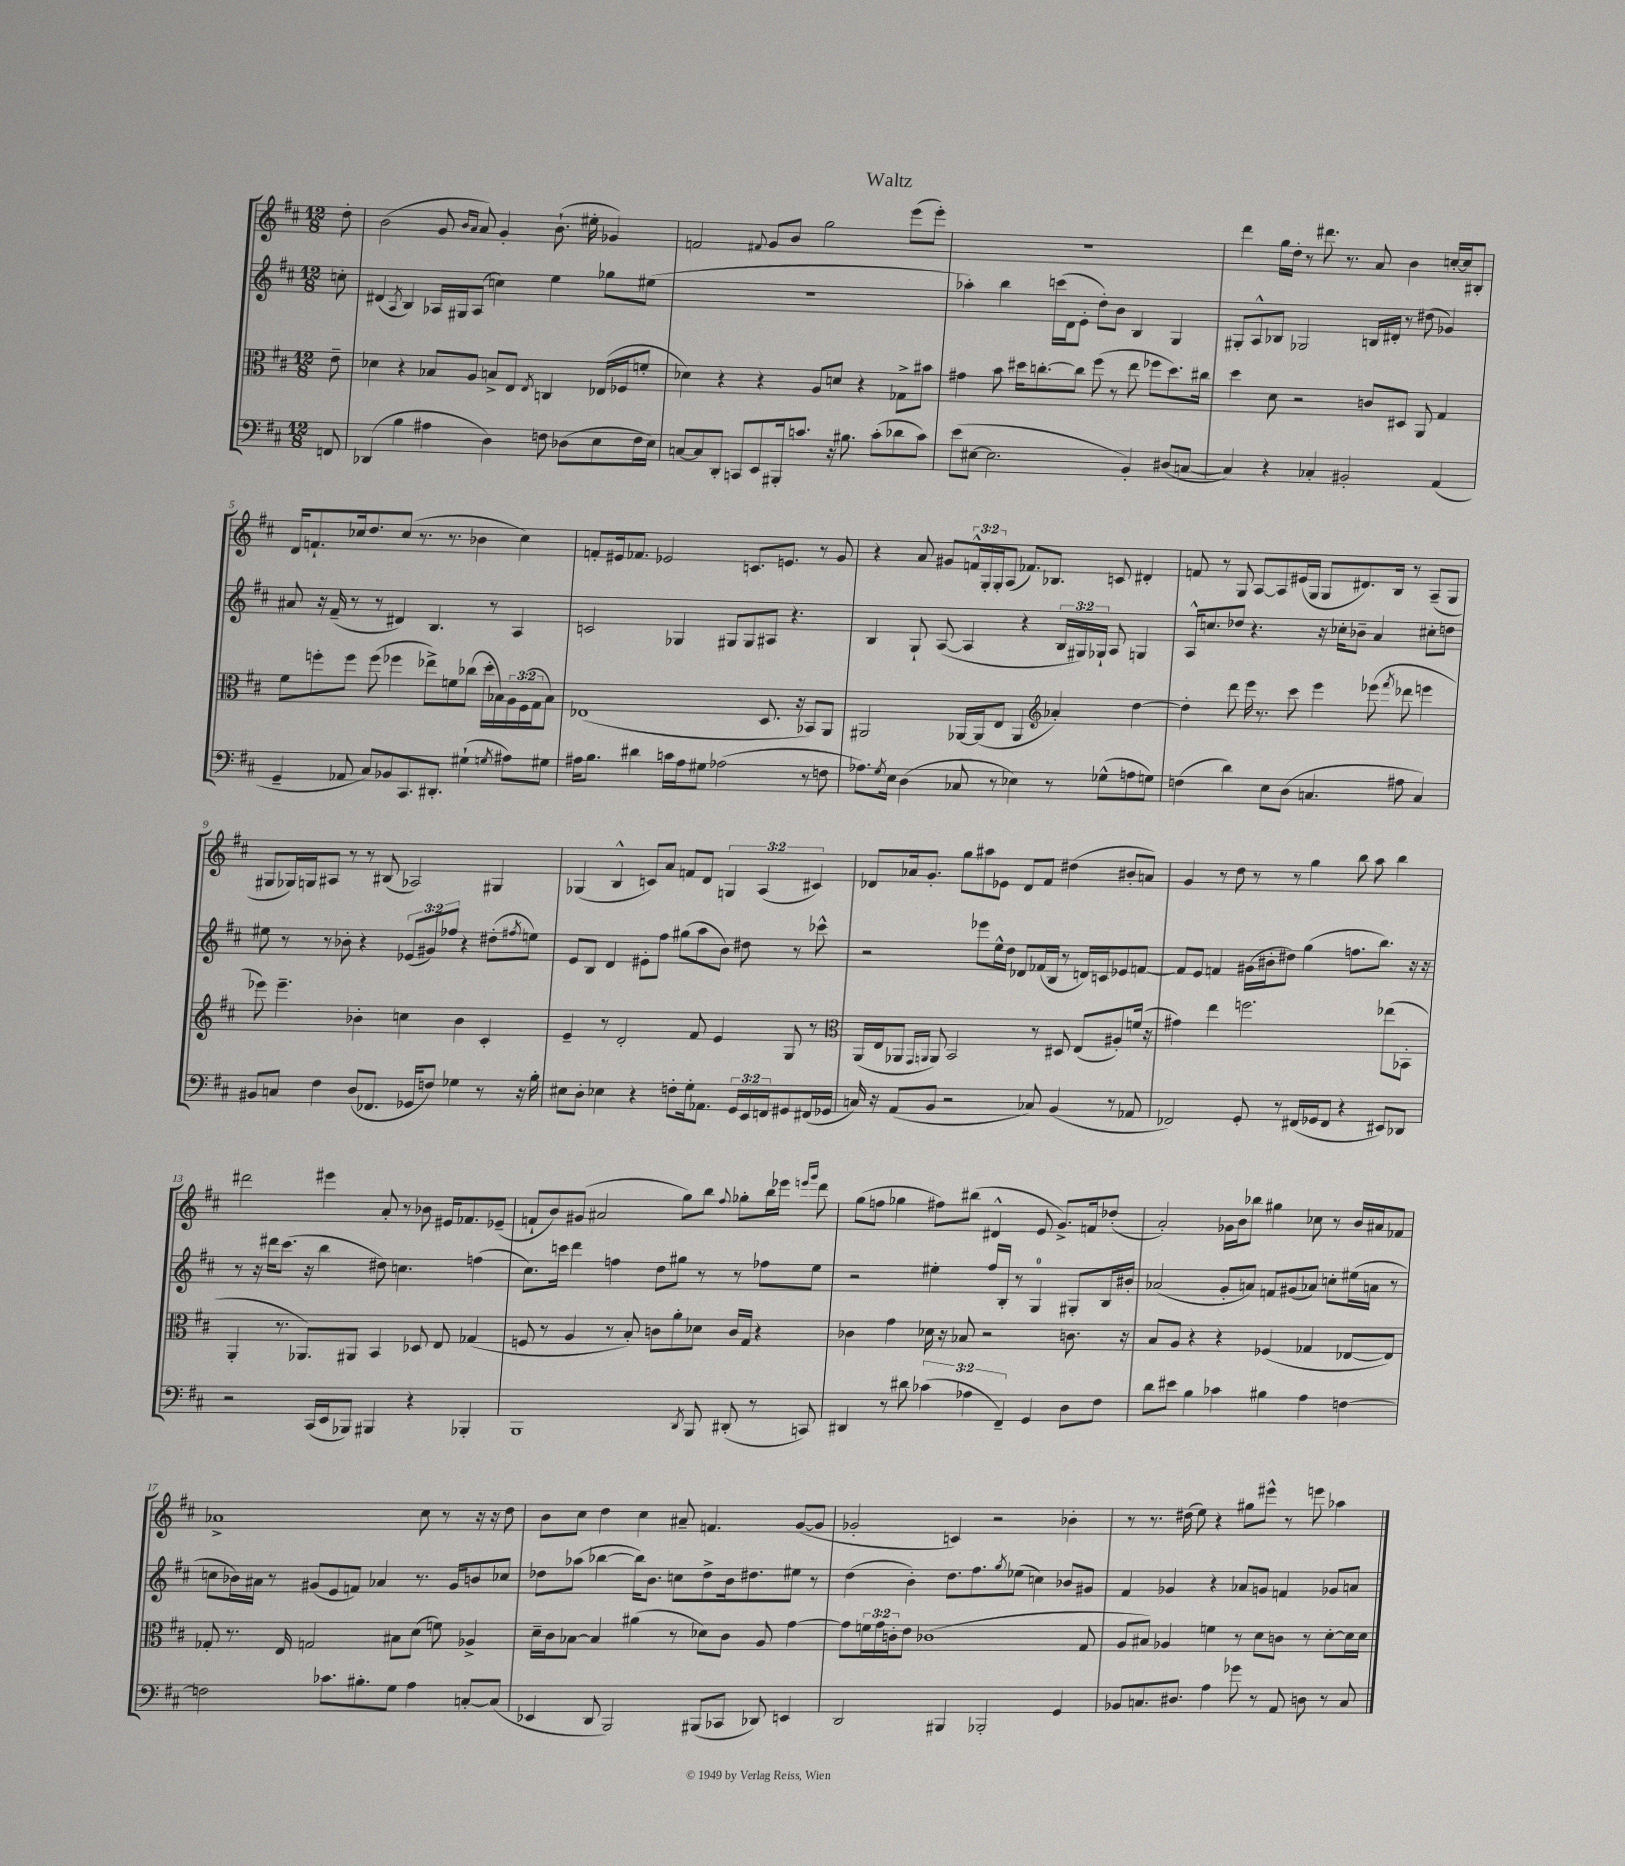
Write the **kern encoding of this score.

**kern	**kern	**kern	**kern
*part4	*part3	*part2	*part1
*staff4	*staff3	*staff2	*staff1
*clefF4	*clefC3	*clefG2	*clefG2
*k[f#c#]	*k[f#c#]	*k[f#c#]	*k[f#c#]
*M12/8	*M12/8	*M12/8	*M12/8
=	=	=	=
8FFn/	8e~\	8ccn'\	8dd'\
=1	=1	=1	=1
(4DD-X/	4d-X\	(4d#X/	(2b\
.	.	8qA/	.
4B\	4r	4B/)	.
4A#X\	8B-X/L	16A-X/LL	8g/
.	.	16G#X/J	.
.	.	.	16qqb/LL
.	.	.	16qqa/JJ
.	8A/J	(8A-/J	8a/)
4D\)	8Bn^/L	4ccn\)	4g'/
.	8E/J	.	.
.	8qE/	.	.
8Fn\	4Cn/	4ee\	(8.b`\
(8D-X\L	.	.	.
.	.	.	16ee#X'\
8E\	(16E-X/LL	8gg-X\L	4g-X/)
.	16F-X/J	.	.
16F\L	8fn'/J	(8ee#X\J	.
16E\JJ)	.	.	.
=2	=2	=2	=2
[8Cn/L	4d-X\)	1.r	2fn/
8C/]	.	.	.
8DD'/J	4r	.	.
8CCn/L	.	.	.
.	.	.	8qqf#X/
8EE/	4r	.	8g/L
16BBB#X'/k	.	.	8b/J
8.cn/J	.	.	.
.	8A/L	.	2gg\
16r	8dn/J	.	.
8.B#X\	.	.	.
.	4r	.	.
(8c'\L	.	.	.
8d-X\	8G-X^\L	.	(8eee\L
8c\J)	8b#X\J	.	8eee'\J)
=3	=3	=3	=3
(8e\L	4g#X\	4aa-X'\)	1.r
[8E#X\J	.	.	.
2.E#\]	8b\	4bb\	.
.	16dd#X\KL	.	.
.	[8.ccn'\	.	.
.	.	(16cccn\LL	.
.	.	16d\J	.
.	8cc\J]	8e'\J	.
.	(8ff#\	8dd'\L)	.
.	8r	8b\J	.
4BB'/)	8ee\	4B/	.
.	8ff-X\L	.	.
(8D#X/L	8.dd#\)	4G/	.
[8Cn/J	.	.	.
.	16cc#X\Jk	.	.
=4	=4	=4	=4
4C/])	4dd\	8G#X'/L	4ddd\
.	.	8A^^/	.
4r	8d\	8B-X/J	16gg\LL
.	.	.	16dd'\JJ
.	2r	2G-X/	8r
4C-X'/	.	.	8.ddd#X\
.	.	.	8.r
2BB#X'/	.	.	.
.	8cn/L	16Bn/LL	8a/
.	.	16d#X'/JJ	.
.	8D#X/J	8r	4b\
.	8AA/	(8dd#X\	.
(4AA/	4G/	4g-X/)	[16ccn'/LL
.	.	.	16cc/J]
.	.	.	8B#X'/J
!!LO:LB:g=z
=5	=5	=5	=5
4GG~/	8f#\L	8a#X/	16d/KL
.	.	.	8.fn`/
.	8ffn'\	16r	.
.	.	(16f#~/	.
8AA-X/	8ff\J	8r	16cc-X/k
.	.	.	8.dd/
8C#/L)	(8ff\	8r	.
8BB-X/	4ff-X\	4d#X/)	(8cc-/J
8.CC#/	.	.	8.r
.	8ee-X^\L)	4.B/	.
8.DD#X'/J	.	.	8.r
.	8fn\	.	.
(4G#X`\	(8cc-X\J	.	4b-X\
.	16dd'\LL	8r	.
.	16B-X\)	.	.
8qGn/	.	.	.
8A#X\L)	24A\	4A/	4cc-\)
.	(24F#\	.	.
.	24G\J	.	.
8G#X\J	8B-\J)	.	.
=6	=6	=6	=6
16A#X\KL	(1E-X	2cn/	8fn'/L
8.B\J	.	.	.
.	.	.	16e#X/k
.	.	.	8.f-X/J
4d#X\	.	.	.
.	.	.	2e-X/
16cn\LL	.	4G-X/	.
16A#\J	.	.	.
8G#X\J	.	.	.
(2A-X\	.	8G#X/L	.
.	.	8G#/	8.cn/L
.	8.D/	8A#X/J	.
.	.	.	8.en/J
.	.	4.r	.
.	16r	.	.
8r	8BB-X/L)	.	8r
8Fn\	8AA/J	.	8g/
=7	=7	=7	=7
8.A-X\L)	2AA#X/	4B/	4r
8qG/	.	.	.
16E\Jk	.	.	.
(4D\	.	8G`/	8a/
.	.	([8A/	8g#X/L
8C-X/	[16AA-X/LL	4A/]	24fn^^/L
.	.	.	24G'/
.	(16AA-/J]	.	.
.	.	.	24G'/J
8r	8E/J	.	(8A/J
4E-X\)	4AA-/	4r	8.f-X/L)
.	.	.	8.B-X/J
*	*clefG2	*	*
8r	4a-X'/)	24B/LL	.
.	.	24G#X/)	.
.	.	24G-X`/JJ	.
(8G-X^^\L	.	8A/	8cn/
8An\	[4dd\	4Gn/	4d#X'/
8Gn\J)	.	.	.
=8	=8	=8	=8
(4Fn\	4dd'\]	16A^^/KL	8fn/
.	.	8.ccn/	.
.	.	.	8r
4d\)	8ddd\	8dd-X/J	8G/
.	16eee\	4.r	[8A/L
.	8.r	.	.
8E\L	.	.	8A/]
(8D\J	8ccc#\	.	(16e#X/L
.	.	.	16G/JJ
4.Cn/	4eee\	16r	8G/L
.	.	16cc-X'\KL	.
.	.	8b-X~\J	8.d#X/)
.	(8eee-X\	4a/	.
.	.	.	16B/Jk
.	8qfff#/	.	.
8A#X\	8ddd-X\	.	8r
4C/)	4eeen\	8cc#X'\L	(8A~/L
.	.	8ddn\J	8G/J
!!LO:LB:g=z
=9	=9	=9	=9
8BB#X/L	8eee-X\)	8ee#X\	8G#X/L
8Cn/J	4.eee-~\	8r	16G-X/L)
.	.	.	16Gn/J
4F#\	.	8r	8A#X/J
.	.	8b-X'\	8r
(8D/L	4b-X'\	4r	8r
8.FF-X/J	.	.	(8B#X/
.	4ccn\	(12e-X/L	2A-X/)
16GG-X/KL	.	.	.
.	.	12g#X/)	.
8Fn/J)	.	.	.
.	.	12ff-X/J	.
4G-X\	4b-\	4r	.
8r	4c#'/	(8dd#X'\L	4G#X/
.	.	8qff#X/	.
16r	.	8een\J)	.
16B'\	.	.	.
=10	=10	=10	=10
8E#X\L	4e~/	8e/L	(4G-X/
8D'\J	.	8B/J	.
4E-X\	8r	4d/	4B^^/
.	2d'/	.	.
4r	.	8e#X'\L	8cn/L)
.	.	8ff#\J	8a/J
8Fn'\L	.	(8gg#X\L	8fn/L
16G'\k	8f#/	8aa\	8d/J
8.AA-X\J	.	.	.
.	4e/	8b\J)	6Gn/
24GG/LL	.	8dd#X\	.
24EE/	.	.	(6A/
24FFn/J	.	.	.
8GG#X/	8G/	8r	.
.	.	.	6c#X/)
(16FF#X/L	8r	8ccc-X^^\	.
16GG-X/JJ	.	.	.
=11	=11	=11	=11
*	*clefC3	*	*
16Cn/)	(16AA/LL	2r	8d-X/L
16r	16E/J	.	.
(8AA/L	8AA-X/J	.	16a-X/k
.	.	.	8.g'/J
.	16qqGG/LL	.	.
.	16qqAAn/JJ	.	.
8BB/J	8AA/)	.	.
2r	2BB/	.	8gg\L
.	.	8eee-X\L	8aa#X\
.	.	16ee^^\L	8e-X\J
.	.	16dd\JJ	.
.	.	8d-X/L	8d-/L
8C-X/)	8r	(16f-X/L	8f#/J
.	.	16B/JJ	.
(4BB/	8D#X/	8r	(4dd#X\
.	(8E/L	16dn/LL)	.
.	.	16cn/J	.
8r	8A#X'/)	8e-X/	8b#X'/L
8AA-X/	(16fn/Jk	[8fn/J	8an/J)
.	16r	.	.
=12	=12	=12	=12
2FF-X/)	4g#X\)	8f/L]	4g/
.	.	8e/J	.
.	4ee\	4fn/	8r
.	.	.	8dd\
8GG'/	2.ffn\	(16g#X\LL	8r
.	.	16b#X'\J	.
8r	.	8dd#X\J)	8r
(16FF#X/LL	.	(4gg\	4gg\
16GG-X/J	.	.	.
8FF#/J	.	.	.
4r	.	8.ffn\L	8bb\
.	.	.	8aa\
.	.	8.bb\J)	.
8EE#X/L)	(8ee-X\L	.	4bb\
8DD-X/J	8BB-X'\J	16r	.
.	.	16r	.
!!LO:LB:g=z
=13	=13	=13	=13
2r	4AA'/	8r	2ddd#X\
.	.	16r	.
.	.	16ddd#X\KL	.
.	8.r	(8.ccc#\J	.
.	8.AA-X/L)	16r	.
(16CC#/LL	.	4bb\	4eee#X\
16EE/J	.	.	.
8BBB-X/J)	8AA#X/J	.	.
4BBB#X/	4BB/	8dd#X\)	8a'/
.	.	4.ccn\	8r
4r	8D-X/	.	8b-X\
.	8E/	.	16e#X/KL
.	.	.	8.f-X/
4BBB-X'/	(4G-X/	(4ffn\	.
.	.	.	(8e-X~/J
=14	=14	=14	=14
1BBB	8Fn/	8.cc#\L)	8fn`/L
.	8r	.	8b/)
.	.	16cccn\Jk	.
.	4A/	4ddd\	(8g#X/J
.	.	.	2a#X/
.	8r	4ffn\	.
.	8B'/)	.	.
.	8cn\L	8dd\L	.
.	8a'\	8gg#X\J	8gg\L)
8qDD/	.	.	.
8BBB/	8d-X\J	8r	8bb\J
.	.	.	8qqff#/
(8DD#X'/	16c/LL	8r	8gg-X'\L
.	16G/JJ	.	.
8r	4r	8ff-X\L	16bb\L
.	.	.	16eee-X\JJ
.	.	.	16qqeeen/LL
.	.	.	16qqggg/JJ
8CCn/)	.	8ee\J	8ddd\
=15	=15	=15	=15
4DD#X/	4c-X\	2r	(8gg\L
.	.	.	8ffn\J
8r	4g\	.	4gg-X\
8d#X\	.	.	.
(6c-X\	16d-X\	4ee#X'\	8ff#X\L)
.	16r	.	.
.	8B-X/	.	(8bb#X\J
6A-X\	.	.	.
.	2r	16ff#/LL	4d#X^^/
.	.	16B'/JJ	.
6FF#~/)	.	.	.
.	.	8r	.
4GG/	.	4G/	8e/
.	.	.	8.g^/L)
8D\L	8.cn\	8G#X'/L	.
.	.	.	16fn/k
8F#\J	.	16B/L	(8dd-X'/J
.	16r	16b#X'/JJ	.
=16	=16	=16	=16
8d\L	8B/L	(2a-X/	2a'/)
8e#X\J	8A/J	.	.
4B\	4r	.	.
4c-X\	4r	8g'/L	16g-X\LL
.	.	.	16b\J
.	.	8an/J)	8bb-X\J
4B#X\	(4F-X/	8fn/L	4gg#X\
.	.	(8g#X/	.
4A\	4G-X/	8a-X/J)	8cc-X\
.	.	8ccn'\L	8r
[4Fn\	[8E-X/L	(16ee#X\L	16b/LL
.	.	16an\JJ	16a#X/J
.	8E-/J])	8r	8f-X/J
!!LO:LB:g=z
=17	=17	=17	=17
2Fn\]	8G-X'/	8ccn\L	1a-X^
.	8.r	16b-X\L)	.
.	.	16a#X\JJ	.
.	.	8r	.
.	16E/	.	.
.	2Gn/	(8g#X/L	.
8.c-X\L	.	8e/	.
.	.	8fn/J)	.
8.B#X'\	.	.	.
.	.	4a-X/	.
8G\J	8B#X\L	.	.
4A\	(8d\J	8.r	8cc#\
.	8fn\)	.	8r
.	.	16g#/KL	.
[8Cn'/L	4A-X^/	8bn/	16r
.	.	.	16r
(8C/J]	.	8cc-X/J	8dd\
=18	=18	=18	=18
4EE-X/	16d~\LL	8dd-X\L	8b\L
.	16c#\J	.	.
.	[8B-X\J	(8aa-X\J	8cc#\J
8DD/	4B-/]	[4bb-X\	4dd\
2BBB/)	.	.	.
.	(4a#X\	16bb-\KL])	4cc#\
.	.	8.b\J	.
.	8r	8ccn\L	8a#X~/
(8BBB#X/L	8d-X\L)	8dd-^\	4.fn/
8CC-X/J	8c#\J	16b\k	.
.	.	8.dd#X\	.
8DD-X/)	8A/	.	.
4EEn/	[4g\	8ee#X\J	([8g/L
.	.	8r	8g/J]
=19	=19	=19	=19
2DD/	8g\L]	(4dd\	2g-X'/
.	24fn\L	.	.
.	24g\	.	.
.	24cn'\J	.	.
.	8e\J	4b'\)	.
.	(1c-X	.	.
4BBB#X/	.	8.dd\L	4cn/)
.	.	8.ff#\	.
2BBB-X'/	.	.	2r
.	.	8qgg/	.
.	.	(8ee-X\J	.
.	.	4ccn\)	.
4GG/	.	8b-X/L	4b-X'\
.	8G/	8g#X/J	.
=20	=20	=20	=20
8BB-X/L	8A/L	4f#/	8r
8.Cn/	8B#X/J)	.	8.r
.	4A-X/	4g-X/	.
8.D#X/J	.	.	(16dd#X\
.	.	.	8ee\)
4A\	4fn\	4r	4r
8g-X\	8r	8a-X/L	8gg#X\L
8r	8d\L	8gn/J	8eee#X^^\J
8AA/	8cn\J	4fn/	8r
8Dn\	8r	.	8eeen\
8r	[8d'\L	8g-X/L	4aa-X\
8C/	16d\L]	8an/J	.
.	16d\JJ	.	.
==	==	==	==
*-	*-	*-	*-
